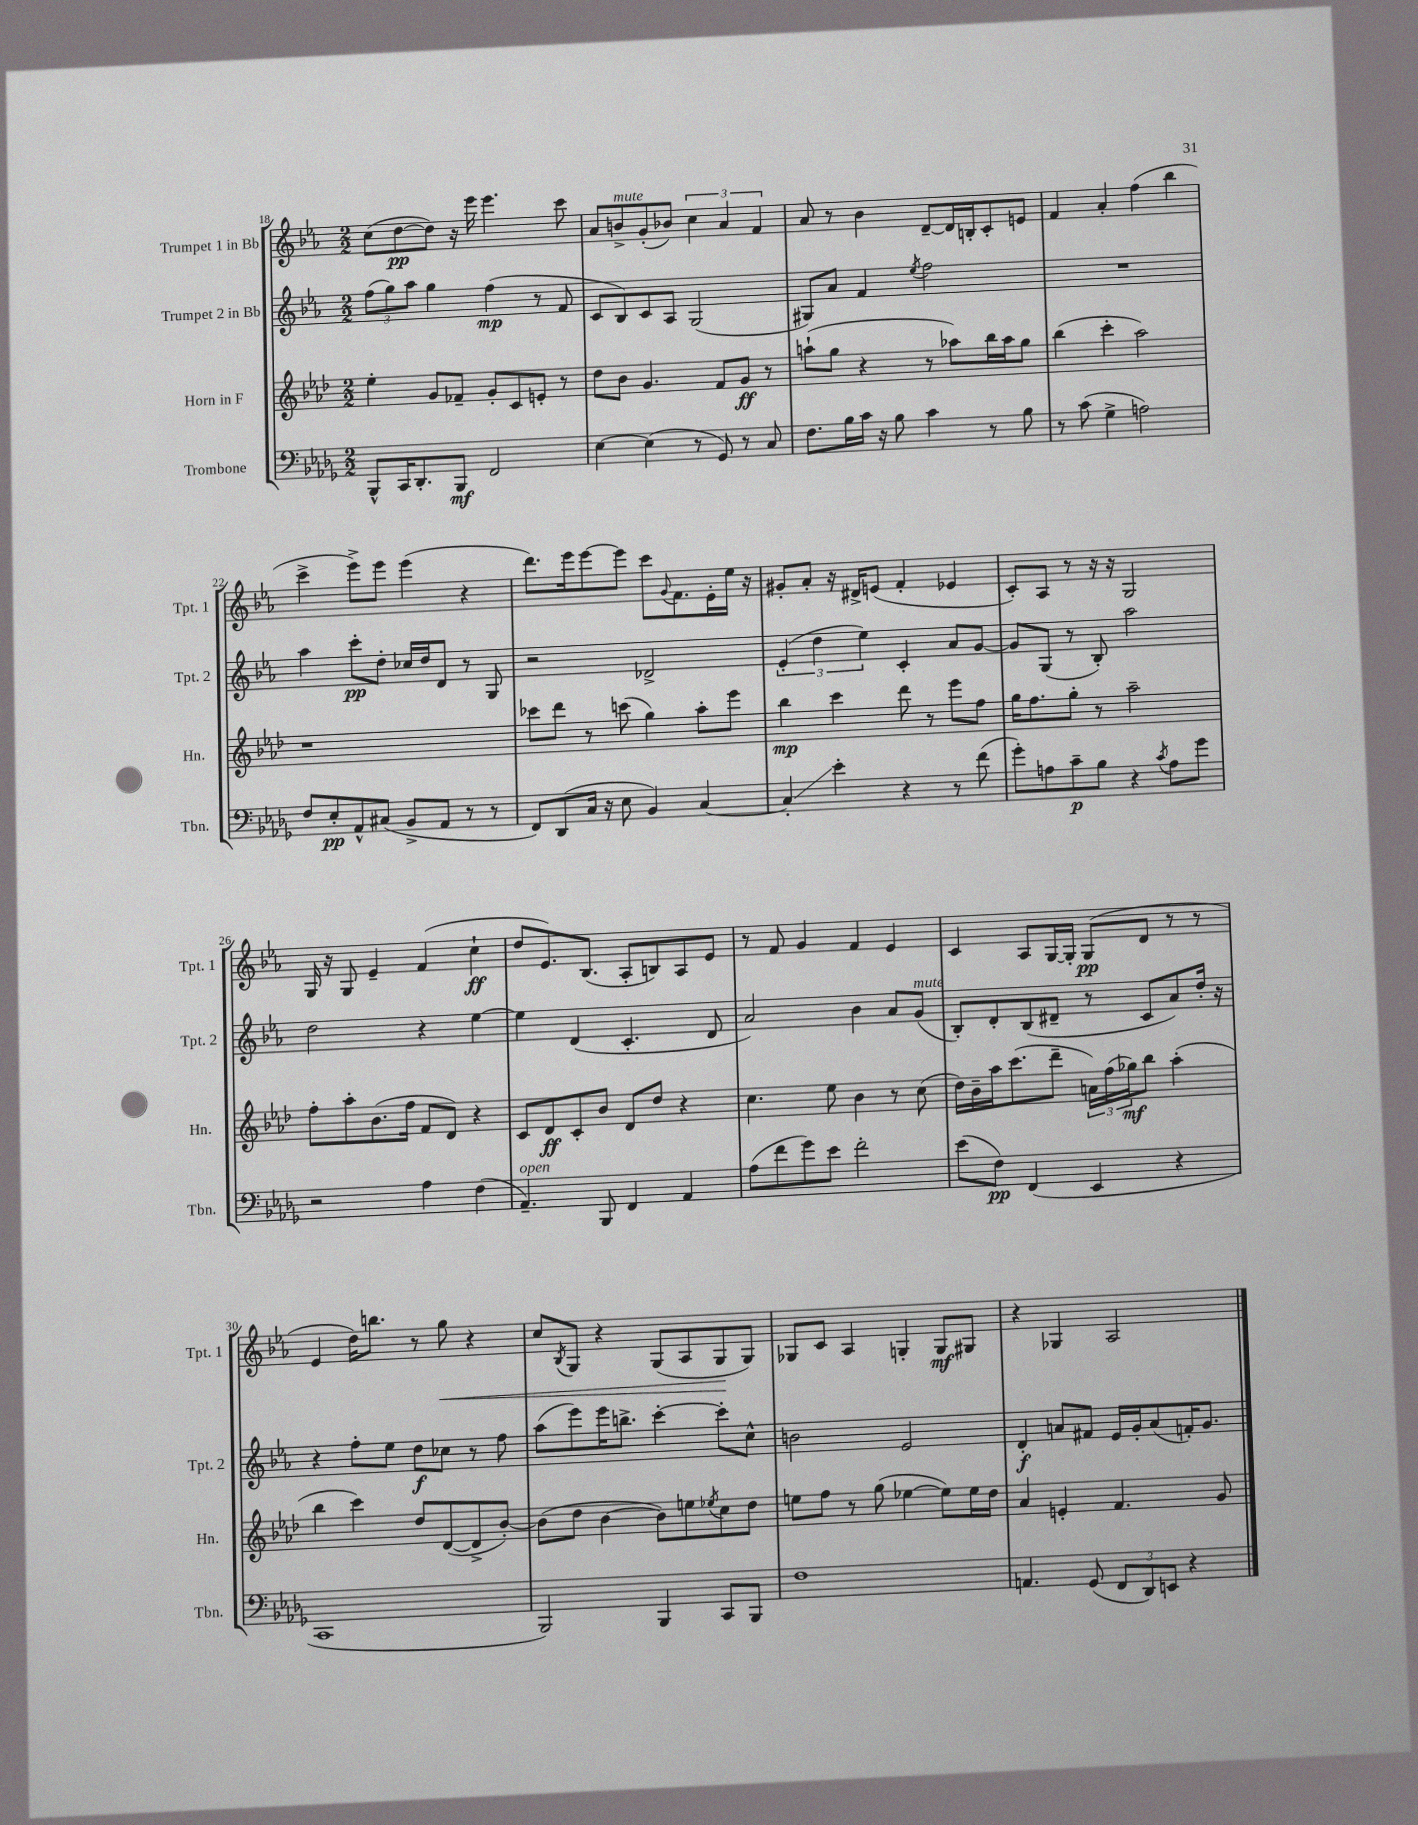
<<
\new StaffGroup <<
\new Staff = "s0" \with { instrumentName = "Trumpet 1 in Bb" shortInstrumentName = "Tpt. 1" } {
    \clef treble \key ees \major \numericTimeSignature \time 2/2
    c''8( d''8~\pp d''8) r16 ees'''16 ees'''4. c'''8 |
    aes'8 b'8->^\markup { \italic "mute" } g'8-.( bes'8) \tuplet 3/2 { c''4 aes'4 f'4 } |
    aes'8 r8 bes'4 d'8~-- d'16 b16-. c'8-. e'8 |
    f'4 aes'4-. f''4( bes''4 |
    c'''4-> ees'''8->) ees'''8 ees'''4( r4 |
    d'''8.) ees'''16 ees'''8~ ees'''8 c'''8 \appoggiatura { g'8 } f'8. ees'16-. ees''16 r16 |
    gis'8-. aes'8-. r16 dis'16-> e'8( f'4-. ees'4 |
    c'8-.) aes8 r8 r16 r16 g2 |
    g16 r16 g8 ees'4-- f'4( c''4-!\ff |
    d''8 ees'8.) bes8.( aes8-. b8) aes8 ees'8 |
    r8 f'8 g'4 f'4 ees'4 |
    c'4 aes8 g16~ g16-. g8\pp( d'8 r8 r8 |
    ees'4 d''16) b''8. r8 g''8\< r4 |
    c''8 \acciaccatura { bes8 } g8 r4 g8( aes8 g8\! g8) |
    ges8 c'8 aes4 g4-. g8\mf gis8 |
    r4 ges4 aes2 \bar "|." |
}
\new Staff = "s1" \with { instrumentName = "Trumpet 2 in Bb" shortInstrumentName = "Tpt. 2" } {
    \clef treble \key ees \major \numericTimeSignature \time 2/2
    \tuplet 3/2 { f''8( g''8) aes''8 } g''4 f''4\mp( r8 f'8 |
    c'8 bes8) c'8 aes8 g2( |
    gis8) aes'8 f'4 \acciaccatura { ees''8 } f''2 |
    R1 |
    aes''4 c'''8-.\pp d''8-. ces''16 d''16 d'8 r8 g8 |
    r2 des'2-> |
    \tuplet 3/2 { ees'4-.( d''4 ees''4) } c'4-. aes'8 g'8~ |
    g'8 g8( r8 bes8-.) aes''2 |
    d''2 r4 ees''4~ |
    ees''4 d'4( c'4.-. d'8 |
    aes'2) bes'4 aes'8 g'8^\markup { \italic "mute" }( |
    bes8-.) d'8-. bes8( dis'8-- r8 c'8 aes'8) d''16-. r16 |
    r4 f''8-. ees''8 d''8\f ces''8 r8 f''8 |
    aes''8( ees'''8) ees'''16 b''8.-> c'''4~-. c'''8-. c''8-^ |
    b'2 ees'2 |
    d'4-.\f a'8 fis'8 ees'16 g'16-. a'8( f'16-.) g'8. \bar "|." |
}
\new Staff = "s2" \with { instrumentName = "Horn in F" shortInstrumentName = "Hn." } {
    \clef treble \key aes \major \numericTimeSignature \time 2/2
    ees''4-. g'8 fes'8-- g'8-. c'8 e'8-. r8 |
    des''8 bes'8 g'4. f'8 g'8\ff r8 |
    a''8-!( g''8 r4 r8 aes''8) bes''16 aes''16 g''8 |
    bes''4( c'''4-. aes''2) |
    r1 |
    ces'''8 des'''8 r8 c'''8( g''4) aes''8-. ees'''8 |
    bes''4\mp c'''4 des'''8 r8 ees'''8 f''8 |
    g''16 f''8. g''8-. r8 aes''2-- |
    f''8-. aes''8-. bes'8.( f''16 f'8 des'8) r4 |
    c'8 des'8\ff c'8-. bes'8 des'8 des''8 r4 |
    c''4. ees''8 bes'4 r8 c''8( |
    des''16) bes'16-- aes''16 c'''8.( des'''8-- \tuplet 3/2 { a'16) f''16( ges''16\mf) } bes''8 aes''4-.( |
    bes''4 c'''4) des''8 des'8~( des'8-> bes'8~-.) |
    bes'8( des''8 bes'4~ bes'8) e''8 \acciaccatura { ees''8 } c''8 des''8 |
    e''8 f''8 r8 g''8( ees''4~ ees''8) ees''16 des''16 |
    aes'4 e'4-. f'4. g'8 \bar "|." |
}
\new Staff = "s3" \with { instrumentName = "Trombone" shortInstrumentName = "Tbn." } {
    \clef bass \key des \major \numericTimeSignature \time 2/2
    bes,,8-^ c,16 des,8.-. bes,,8\mf f,2 |
    ees4~ ees4( r8 ges,8) r8 c8 |
    f8. bes16 c'16 r16 bes8 c'4 r8 bes8 |
    r8 c'8( ges4-> a2) |
    f8 ees8-.\pp aes,8-^ cis8( bes,8-> aes,8 r8 r8 |
    f,8) des,8( c16 r16 ees8 bes,4) c4~ |
    c4-.\glissando ees'4-. r4 r8 f'8( |
    ges'8-.) a8 c'8--\p bes8 r4 \acciaccatura { c'8 } a8 ges'8 |
    r2 aes4 f4( |
    aes,4.--^\markup { \italic "open" }) bes,,8 f,4 aes,4 |
    aes8( f'8 ges'8) ees'8 f'2-. |
    ees'8( f8\pp) f,4( ees,4 r4 |
    c,1 |
    bes,,2) bes,,4 c,8 bes,,8 |
    f1 |
    a,4. ges,8( \tuplet 3/2 { f,8 des,8) e,8 } r4 \bar "|." |
}
>>
>>
\layout { \context { \Score currentBarNumber = #18 } }
